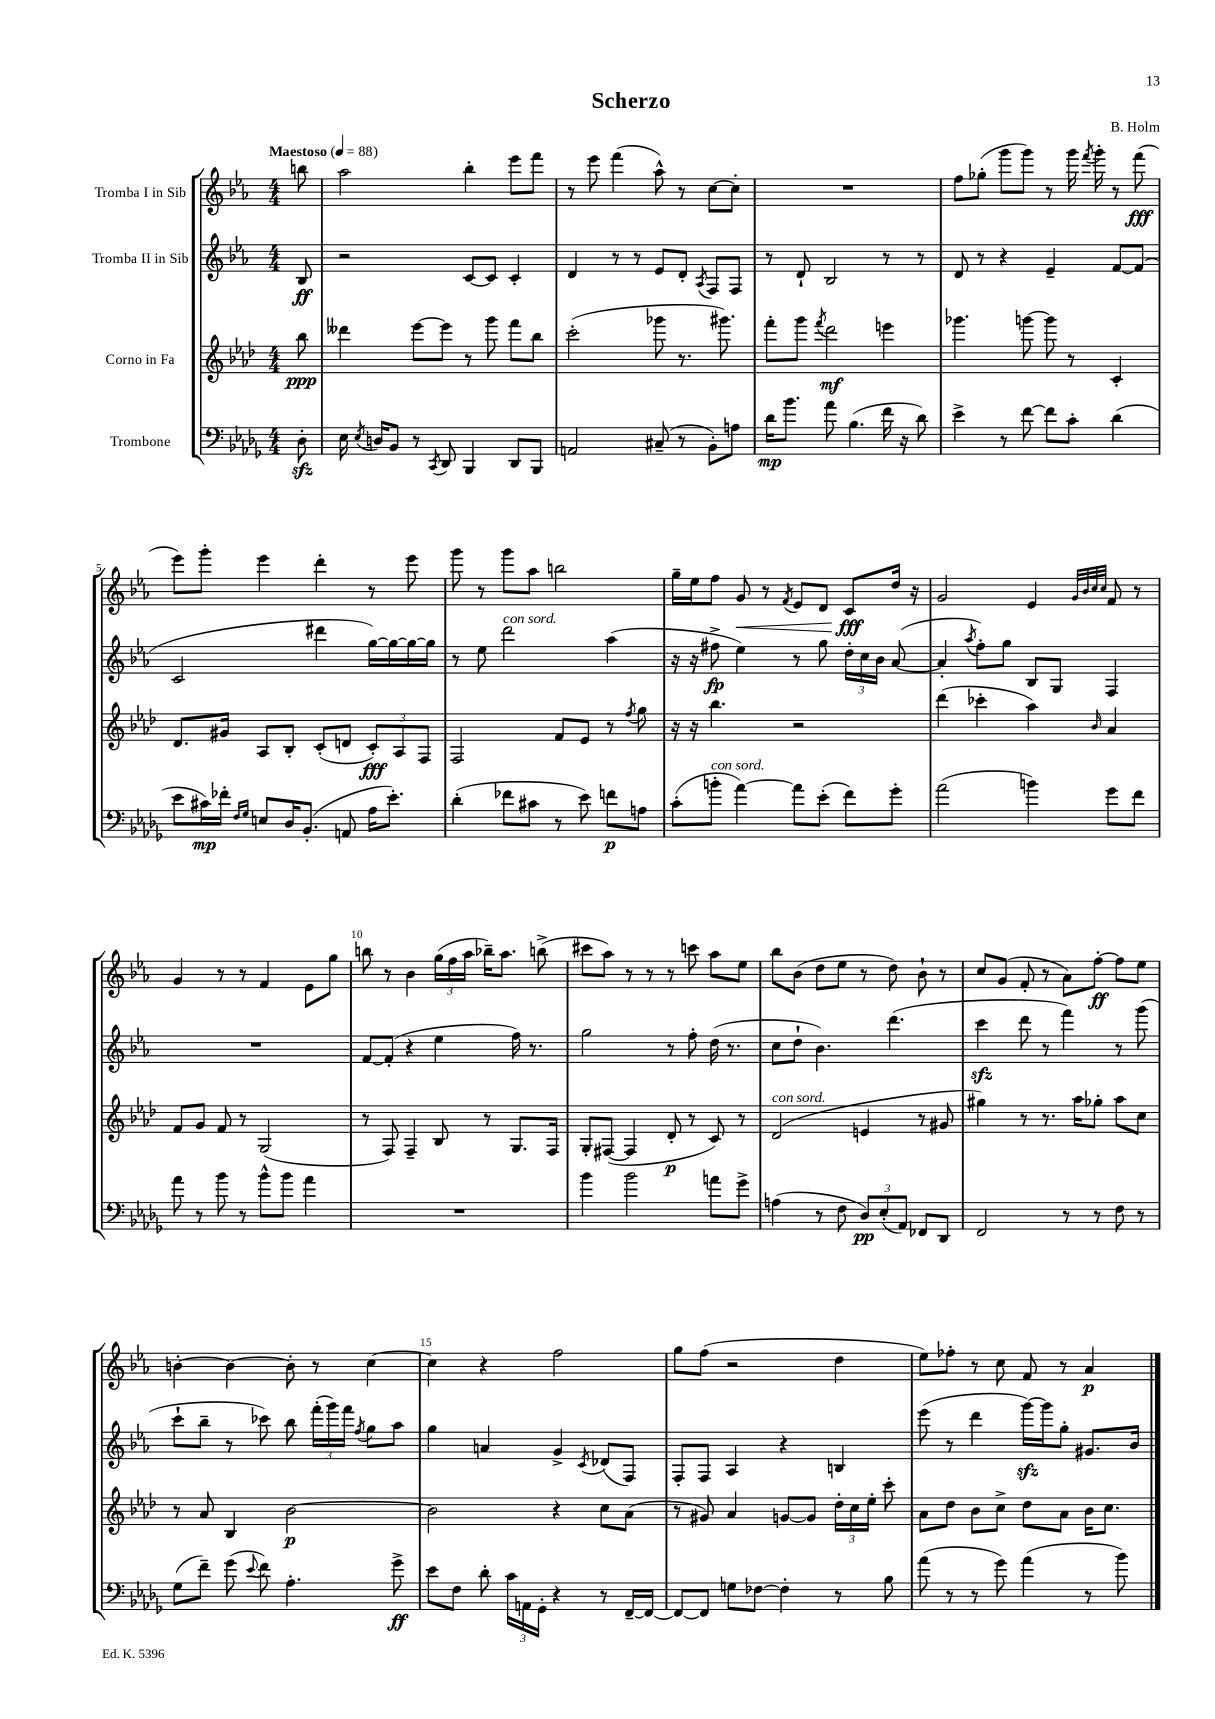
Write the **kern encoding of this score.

**kern	**kern	**kern	**kern
*staff4	*staff3	*staff2	*staff1
*clefF4	*clefG2	*clefG2	*clefG2
*k[b-e-a-d-g-]	*k[b-e-a-d-]	*k[b-e-a-]	*k[b-e-a-]
*M4/4	*M4/4	*M4/4	*M4/4
*MM88	*MM88	*MM88	*MM88
8D-'	8bb-	8B-	8bb
=	=	=	=
16E-	4ddd--	2r	2aa-
8qE-	.	.	.
16D	.	.	.
8BB-	.	.	.
8r	[8eee-	.	.
8qCC	.	.	.
8DD-	8eee-]	.	.
4BBB-	8r	[8c	4bb-'
.	8ggg	8c]	.
8DD-	8fff	4c'	8eee-
8BBB-	8bb-	.	8fff
=	=	=	=
2AA	(2ccc'	4d	8r
.	.	.	8eee-
.	.	8r	(4fff
.	.	8r	.
(8C#~	8ggg-	8e-	8aa-^^)
8r	8.r	8d'	8r
.	.	8qA-	.
8BB-')	.	8F	[8cc
.	8.ggg#)	.	.
8A	.	8F	8cc']
=	=	=	=
16d-	8fff'	8r	1r
8.b-	.	.	.
.	8ggg	8d`	.
.	8qfff	.	.
8a-	2ddd-	2B-	.
(4.B-	.	.	.
16f	4eee	8r	.
16r	.	.	.
8d-)	.	8r	.
=	=	=	=
4e-^	4.ggg-	8d	8ff
.	.	8r	(8gg-'
8r	.	4r	8ggg
[8f	[8ggg	.	8ggg)
8f]	8ggg]	4e-~	8r
8c'	8r	.	16ggg
.	.	.	8qfff
.	.	.	16ggg'
(4d-	4c'	[8f	8r
.	.	(8f]	(8fff
=	=	=	=
8e-	8.d-	2c	8eee-)
16c#)	.	.	8ggg'
16f-'	16g#	.	.
16qqF	.	.	.
16qqG-	.	.	.
8E	8A-	.	4eee-
16D-	8B-'	.	.
(8.BB-'	.	.	.
.	(8c'	4ddd#	4ddd'
8AA	8d	.	.
16A-	12c')	[16gg)	8r
8.e-')	.	16gg_	.
.	12A-	.	.
.	.	16gg_	8eee-
.	12F	.	.
.	.	16gg]	.
=	=	=	=
(4d-'	2F	8r	8ggg
.	.	8ee-	8r
8f-	.	2ddd	8ggg
8c#	.	.	8aa-
8r	8f	.	2bb
8e-)	8e-	.	.
8f	8r	(4aa-	.
.	8qff	.	.
8A	8gg	.	.
=	=	=	=
(8c'	16r	16r	16gg~
.	16r	16r	16ee-
8b'	4.bb-	8ff#^	8ff
[4a-)	.	4ee-)	8g
.	.	.	8r
.	.	.	8qf
8a-]	2r	8r	8e-
(8e-'	.	8gg	8d
8f)	.	24dd'	8c
.	.	24cc	.
.	.	24b-	.
8g-'	.	([8a-	16dd
.	.	.	16r
=	=	=	=
(2a-	(4ddd-	4a-']	2g
.	.	8qaa-	.
.	4ccc-'	8ff')	.
.	.	8gg	.
4b)	4aa-)	8B-	4e-
.	.	8G	.
.	.	.	32qqg
.	.	.	32qqb-
.	.	.	32qqcc
.	16qqb-	.	32qqcc
8g-	4a-	4F	8f
8f	.	.	8r
=	=	=	=
8a-	8f	1r	4g
8r	8g	.	.
8b-	8f	.	8r
8r	8r	.	8r
8b-^^	(2G	.	4f
8b-	.	.	.
4a-	.	.	8e-
.	.	.	8gg
=	=	=	=
1r	8r	[8f	8bb
.	8F)	(8f']	8r
.	4F~	4r	4b-
.	8B-	4ee-	(24gg
.	.	.	24ff
.	.	.	24aa-
.	8r	.	16bb-~)
.	.	.	8.aa-
.	8.G	16ff)	.
.	.	8.r	.
.	.	.	(8bb^
.	16F	.	.
=	=	=	=
4b-	8G'	2gg	8ccc#
.	([8F#	.	8aa-)
2b-	4F#]	.	8r
.	.	.	8r
.	8d-'	8r	8r
.	8r	8ff'	8ccc
8a	8c)	(16dd	8aa-
.	.	8.r	.
8g-^	8r	.	8ee-
=	=	=	=
(4A	(2d-	8cc	8bb-
.	.	8dd`	(8b-
8r	.	4.b-)	8dd
8F	.	.	8ee-
12D-)	4e	.	8r
(12E-'	.	.	.
.	.	(4.ddd	8dd)
12AA-)	.	.	.
8FF-	8r	.	8b-`
8DD-	8g#	.	8r
=	=	=	=
2FF	4gg#)	4ccc	8cc
.	.	.	(8g
.	8r	8ddd	8f'
.	8.r	8r	8r
8r	.	4fff)	8a-)
.	16aa-	.	.
8r	8gg-'	.	[8ff'
8F	8aa-	8r	8ff]
8r	8cc	(8ggg	8ee-
=	=	=	=
(8G-	8r	8ccc`	[4b'
8f~)	8a-	8bb-~	.
(8g-	4B-	8r	4b_
8qqe-	.	.	.
8f)	.	8ccc-)	.
4.A-'	[2b-	8bb-	8b']
.	.	(24fff'	8r
.	.	24ggg)	.
.	.	24fff	.
.	.	8qff	.
.	.	8gg	[4cc
8g-^	.	8aa-	.
=	=	=	=
8e-	2b-]	4gg	4cc]
8F	.	.	.
8d-'	.	4a	4r
24c	.	.	.
24AA	.	.	.
24GG-'	.	.	.
4r	4r	4g^	2ff
.	.	8qc	.
8r	8cc	(8d-	.
[16FF~	(8a-	8F)	.
16FF_	.	.	.
=	=	=	=
8FF_	8r	8F'	8gg
8FF]	8g#)	8F	(8ff
8G	4a-	4A-	2r
[8F-	.	.	.
4F-']	[8g	4r	.
.	8g]	.	.
8r	24dd-'	4B	4dd
.	24cc	.	.
.	24ee-'	.	.
8B-	8ccc'	.	.
=	=	=	=
(8a-	8a-	(8eee-	8ee-)
8r	8dd-	8r	8ff-'
8r	8b-	4ddd	8r
8g-)	8cc^	.	8cc
(4a-	8dd-	[16ggg)	8f
.	.	16ggg]	.
.	8a-	8gg'	8r
8r	16b-	8.g#	4a-
.	8.cc	.	.
8b-)	.	.	.
.	.	16b-	.
==	==	==	==
*-	*-	*-	*-
